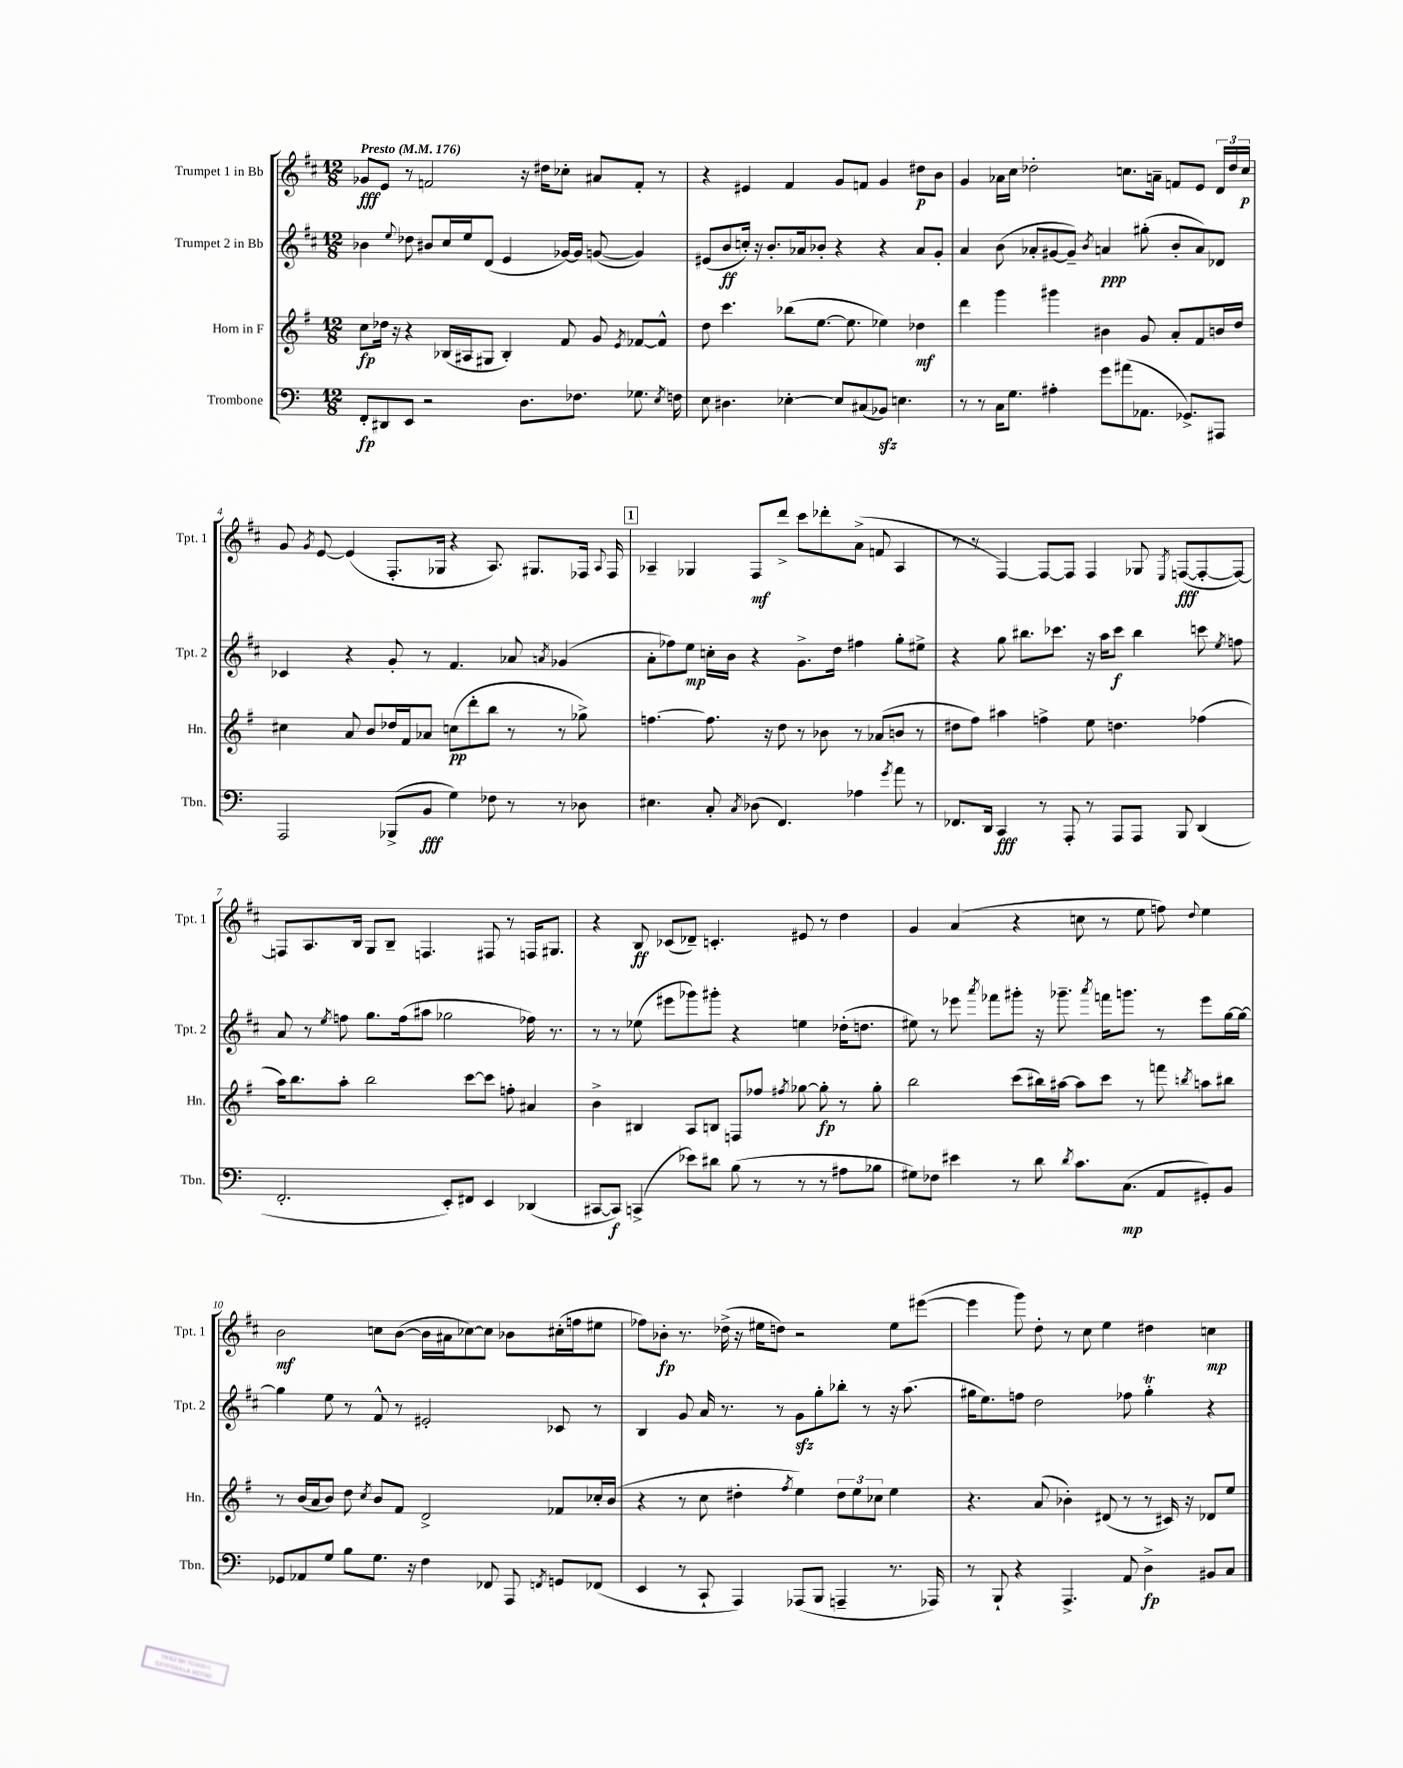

**kern	**kern	**kern	**kern
*staff4	*staff3	*staff2	*staff1
*clefF4	*clefG2	*clefG2	*clefG2
*k[]	*k[f#]	*k[f#c#]	*k[f#c#]
*M12/8	*M12/8	*M12/8	*M12/8
*MM176	*MM176	*MM176	*MM176
8FF'	8cc	4b-	8g-
8DD#	16dd-	.	8e
.	16r	.	.
.	.	8qqee	.
8EE	4r	8dd-	8r
2r	.	8b#	2f
.	(16B-	16cc#	.
.	16A#	16ee	.
.	8G#	(8d	.
.	4B-')	4e	.
8.D	.	.	16r
.	.	.	16dd#
.	8f#	[16g-)	8cc-'
8.F-	.	16g-]	.
.	8g	([8g	8a#
.	8qe	.	.
8.G-	[8f-	4g])	8f'
.	8f-^^]	.	8r
8qE	.	.	.
16F	.	.	.
=	=	=	=
8E	8dd	(8e#	4r
4.D#	4.ccc	8b	.
.	.	16cc')	4e#
.	.	16r	.
.	.	8.b'	.
[4E-'	(8bb-	.	4f#
.	.	16a-	.
.	[8.ee	8b-'	.
8E-]	.	4r	8g
.	8.ee]	.	.
(8C#	.	.	8f
8BB-)	4ee-)	4r	4g
4.E	.	.	.
.	4dd-	8a-	8dd#
.	.	8g'	8b
=	=	=	=
8r	4ddd	4a	4g
8r	.	.	.
16C	4ggg	(8b	16a-
8.G	.	.	16cc#
.	.	8a-'	2dd-'
4A#'	4ggg#	[8g#	.
.	.	8g#~])	.
.	.	8qb	.
8g	4b#	4a	.
(8a#	.	.	8.cc
8.AA-	8g	(8gg#'	.
.	.	.	16a~
.	8a'	8b'	8f
8.GG-^)	.	.	.
.	8f#	8a)	8e
8AAA#	16b	8d-	24d
.	.	.	24dd-
.	16dd	.	.
.	.	.	24cc
=	=	=	=
2AAA	4cc#	4c-	8g
.	.	.	8qg
.	.	.	[8e
.	8a	4r	(4e]
.	8b	.	.
(8BBB-^	16dd-	8g'	8.F#'
.	16f#	.	.
8BB	8a-	8r	.
.	.	.	16G-
4G)	(8cc	4.f#	4r
.	8ddd'	.	.
8F-	8bb	.	8.A)
8r	8r	8a-	.
.	.	.	8.G#
.	.	8qa	.
8r	8r	(4g-	.
8D-	8gg-^)	.	16F-
.	.	.	8qqA
.	.	.	16F-
=	=	=	=
4.E#	[4.ff	8a'	4A-~
.	.	8ff-)	.
.	.	8ee	4G-
8C'	8.ff]	16cc'	.
.	.	16b	.
8qC	.	.	.
(8D-	.	4r	8F#
.	16r	.	.
4.FF)	8dd	.	8ddd^
.	8r	8.g^	8ccc#
.	8b-	.	8ddd-'
.	.	16dd	.
4A-	8r	4ff#	(8a^
.	(8a-	.	8f
8qg	.	.	.
8a	8b	8gg'	4A-
8r	8r	8ee#^	.
=	=	=	=
8.FF-	8dd#	4r	8r
.	8ff#)	.	8r
16DD	.	.	.
4CC	4aa#	8gg	[4F#)
.	.	8.bb#	.
8r	4ff^	.	8F#_
.	.	8.ccc-	.
8AAA'	.	.	8F#]
8r	8ee	16r	4F#
.	.	16aa	.
8AAA	4.dd	8ccc-	.
8AAA	.	4bb#	8G-
.	.	.	8qE
8BBB	.	.	([8F
(4DD	(4ff-	8ccc	8F'_
.	.	8qee	.
.	.	8ff	8F_)
=	=	=	=
2.FF'	16aa)	8a	8F]
.	8.bb	.	.
.	.	8r	8.A
.	.	8qee	.
.	8aa'	8ff	.
.	.	.	16B
.	2bb	8.gg	8G
.	.	.	8B~
.	.	(16ff	.
.	.	8aa#	4.F
8EE')	.	2gg-	.
8FF#	[8ccc	.	.
4EE	8ccc]	.	8F#
.	8ff'	.	8r
(4DD-	4a#	16ff-)	16F
.	.	8.r	8.G#
=	=	=	=
[8CC#	4b^	8r	4r
8CC#])	.	8r	.
(4CC^	4B#	(8ee-	8B
.	.	8eee#	(8c-
8e-)	8A	8ggg-)	8d-~)
8d#	8B	8ggg#'	4.c'
(8B	8F	4r	.
8r	8ff-	.	.
.	8qff#	.	.
8r	[8gg-	4ee	8e#
8r	8gg-']	.	8r
8A#	8r	(16dd-'	4dd
.	.	8.dd	.
8B-	8gg-'	.	.
=	=	=	=
8G#)	2bb	8ee#)	4g
8F-	.	8r	.
4e#	.	8eee-	(4a
.	.	8qaaa	.
.	.	8fff-	.
8r	(8ccc	8ggg#'	4r
8d	16bb#)	16r	.
.	[16aa#	8.ggg-~	.
8qd	.	.	.
8.c	8aa#]	.	8cc
.	.	8qaaa	.
.	8ccc	16fff	8r
(8.C	.	8.ggg	.
.	8r	.	8ee
8AA	8fff	8r	8ff)
.	8qbb	.	8qqdd
8GG#')	8aa	8eee-	4ee
8BB	8bb#	[16gg	.
.	.	16gg_	.
=	=	=	=
8GG-	8r	4gg]	2b
8AA-	(16b	.	.
.	16a	.	.
8G	8b)	8ee	.
8B	8dd	8r	.
.	8qcc	.	.
8.G	8b	8f#^^	8cc
.	8f#	8r	([8b
16r	.	.	.
4F	2d^	2e#'	16b]
.	.	.	16a#
.	.	.	[8cc-)
8FF-	.	.	8cc-]
8AAA	.	.	8b-
8qFF	.	.	.
8GG	8f-	8c-	(16cc#'
.	.	.	16ff
(8FF-	16cc-'	8r	8ee#
.	(16b	.	.
=	=	=	=
4EE	4r	4B	8ff-)
.	.	.	8b-'
8r	8r	8g	8.r
8CC`	8cc	16a	.
.	.	8.r	(16dd-^
4AAA)	4dd#'	.	16r
.	.	.	16ee#
.	.	8r	8dd)
.	8qff#	.	.
(8AAA-	4ee)	8g	2r
8BBB	.	8gg'	.
4AAA~	12dd#	8bb-'	.
.	12ee	.	.
.	.	8r	.
.	12cc-	.	.
8.r	4ee	16r	8ee#
.	.	(8.aa	.
.	.	.	([8eee#
16AAA-)	.	.	.
=	=	=	=
8r	4.r	16gg#	4eee#]
.	.	8.ee)	.
8BBB`	.	.	.
4r	.	8ff	8ggg)
.	(8a	2dd	8dd'
4.AAA^	4b-')	.	8r
.	.	.	8cc#
.	(8d#	.	4ee
8AA	8r	8ff-	.
4D^	8r	4gg#'	4dd#
.	16c#)	.	.
.	16r	.	.
8BB#	8d-	4r	4cc
8C	8ee	.	.
==	==	==	==
*-	*-	*-	*-
